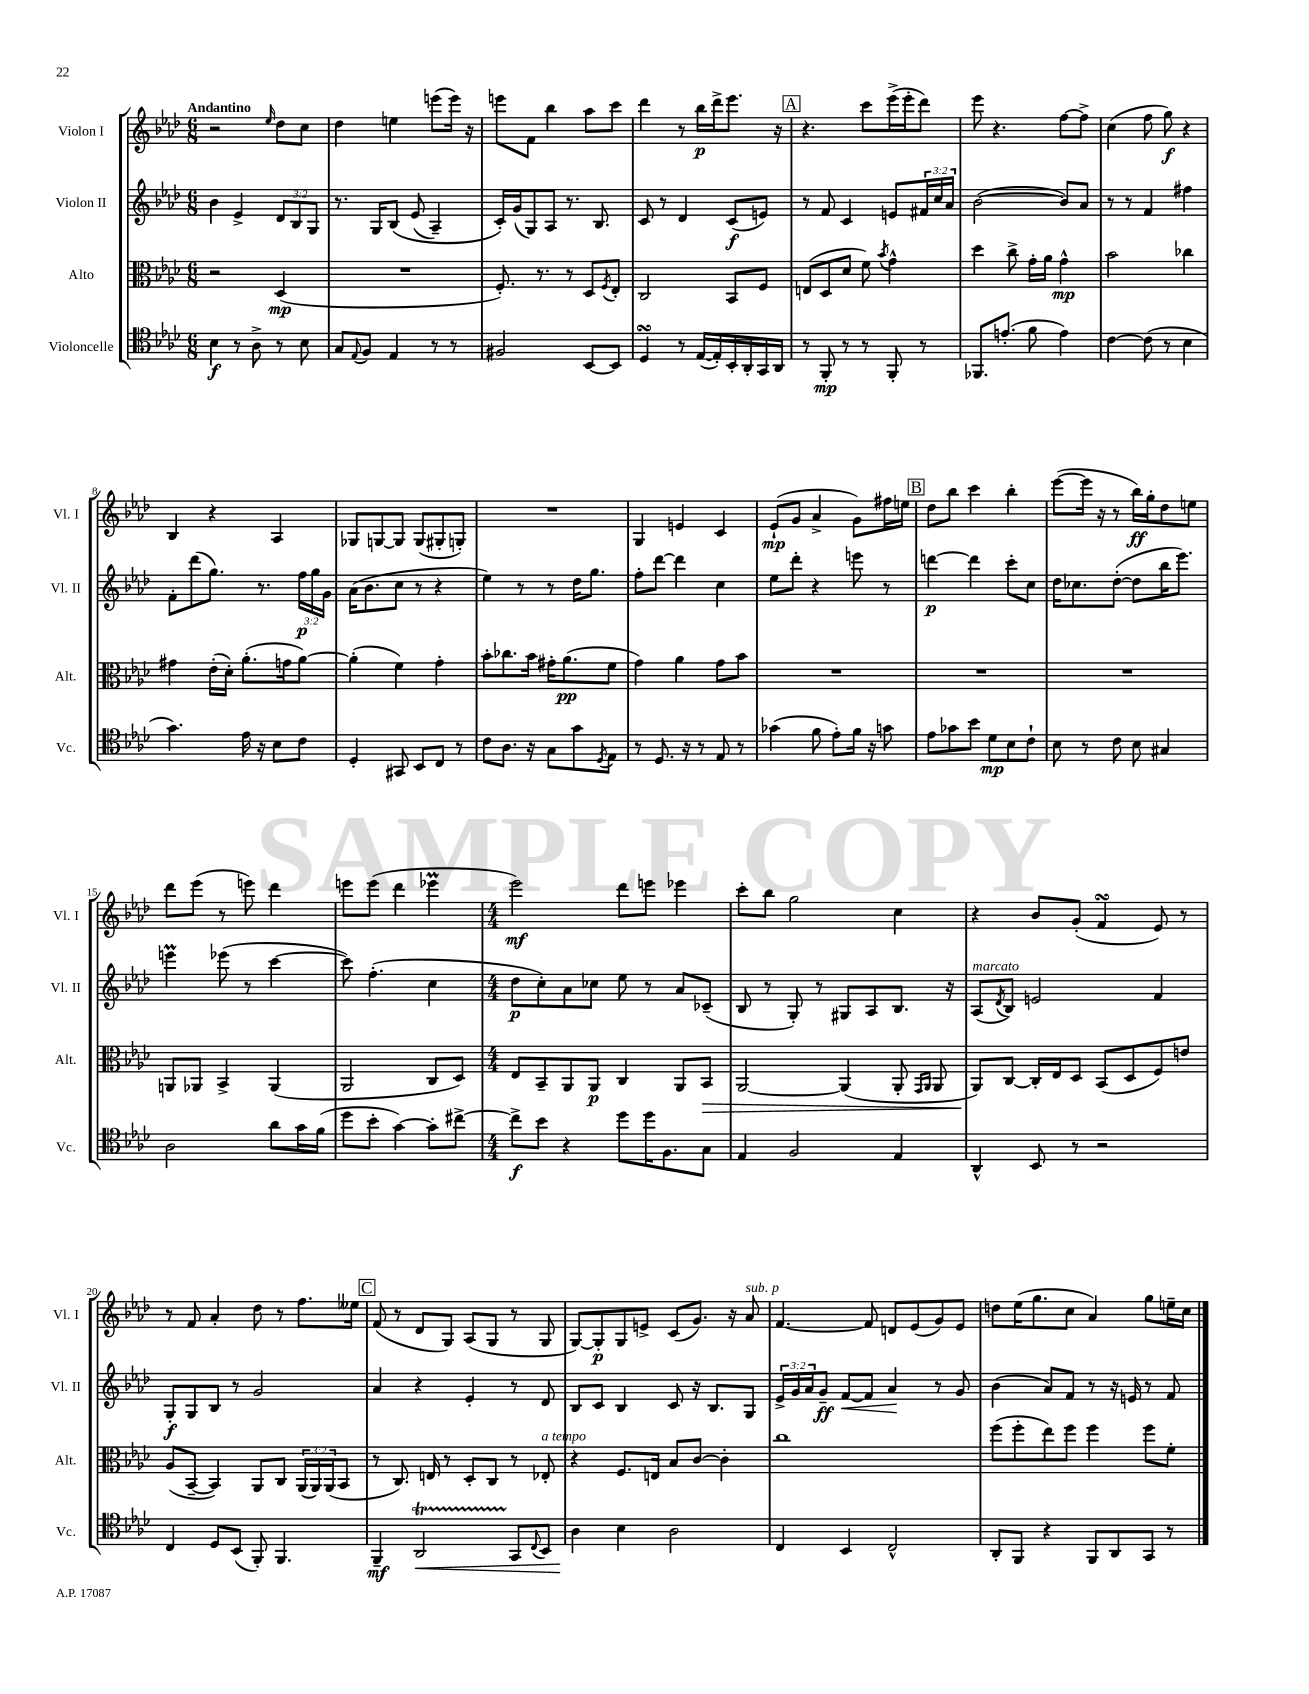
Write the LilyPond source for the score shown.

<<
\new StaffGroup <<
\new Staff = "s0" \with { instrumentName = "Violon I" shortInstrumentName = "Vl. I" } {
    \clef treble \key aes \major \numericTimeSignature \time 6/8 \tempo "Andantino"
    r2 \grace { ees''16 } des''8 c''8 |
    des''4 e''4 e'''8( e'''16) r16 |
    e'''8 f'8 bes''4 aes''8 c'''8 |
    des'''4 r8 bes''16\p des'''16-> ees'''8. r16 |
    \mark \markup { \box "A" } r4. c'''8 ees'''16->( ees'''16-. des'''8) |
    ees'''8 r4. f''8~ f''8-> |
    c''4( f''8 g''8\f) r4 |
    bes4 r4 aes4 |
    ges8 g8~ g8 g8( gis8-. g8-.) |
    R2. |
    g4 e'4 c'4 |
    ees'8-!\mp( g'8 aes'4-> g'8) fis''16 e''16 |
    \mark \markup { \box "B" } des''8 bes''8 c'''4 bes''4-. |
    ees'''8~( ees'''16 r16 r8 bes''16\ff) g''16-. des''8 e''8 |
    des'''8 ees'''8( r8 e'''8) des'''4 |
    e'''8 e'''8( des'''4 ees'''4\prall |
    \numericTimeSignature \time 4/4 ees'''2\mf) des'''8 e'''8 ees'''4 |
    c'''8-. bes''8 g''2 c''4 |
    r4 bes'8 g'8-.( f'4\turn ees'8) r8 |
    r8 f'8 aes'4-. des''8 r8 f''8. eeses''16 |
    \mark \markup { \box "C" } f'8( r8 des'8 g8) aes8( g8 r8 g8 |
    g8~) g8-.\p g8 e'8-> c'8( g'8.) r16 aes'8^\markup { \italic "sub. p" } |
    f'4.~ f'8 d'8 ees'8( g'8) ees'8 |
    d''8 ees''16( g''8. c''8 aes'4) g''8 e''16-- c''16 \bar "|." |
}
\new Staff = "s1" \with { instrumentName = "Violon II" shortInstrumentName = "Vl. II" } {
    \clef treble \key aes \major \numericTimeSignature \time 6/8 \override Staff.TupletNumber.text = #tuplet-number::calc-fraction-text
    bes'4 ees'4-> \tuplet 3/2 { des'8 bes8 g8 } |
    r8. g16 bes8\( ees'8( aes4--) |
    c'16-.\) g'16( g8) aes8 r8. bes8. |
    c'8 r8 des'4 c'8\f( e'8) |
    \mark \markup { \box "A" } r8 f'8 c'4 e'8 \tuplet 3/2 { fis'16 c''16 aes'16 } |
    bes'2~( bes'8) aes'8 |
    r8 r8 f'4 fis''4 |
    f'8-. des'''8( g''8.) r8. \tuplet 3/2 { f''16\p g''16 g'16 } |
    aes'16( bes'8. c''8 r8 r4 |
    ees''4) r8 r8 des''16 g''8. |
    f''8-. des'''8~ des'''4 c''4 |
    ees''8 des'''8-. r4 e'''8 r8 |
    \mark \markup { \box "B" } d'''4~\p d'''4 c'''8-. c''8 |
    des''16 ces''8. des''8~-.( des''8 bes''16 ees'''8.) |
    e'''4\prall ees'''8( r8 c'''4~ |
    c'''8) f''4.-.( c''4 |
    \numericTimeSignature \time 4/4 des''8\p c''8-.) aes'8 ces''8 ees''8 r8 aes'8 ces'8--( |
    bes8 r8 g8-.) r8 gis8 aes8 bes8. r16 |
    aes8^\markup { \italic "marcato" }( \acciaccatura { des'8 } bes8) e'2 f'4 |
    g8-.\f g8 bes8 r8 g'2 |
    \mark \markup { \box "C" } aes'4 r4 ees'4-. r8 des'8 |
    bes8 c'8 bes4 c'8 r16 bes8. g8 |
    \tuplet 3/2 { ees'16-> g'16 aes'16 } g'8--\ff f'8~\< f'8 aes'4\! r8 g'8 |
    bes'4( aes'8) f'8 r8 r16 e'16 r8 f'8 \bar "|." |
}
\new Staff = "s2" \with { instrumentName = "Alto" shortInstrumentName = "Alt." } {
    \clef alto \key aes \major \numericTimeSignature \time 6/8 \override Staff.TupletNumber.text = #tuplet-number::calc-fraction-text
    r2 des4\mp( |
    R2. |
    f8.-.) r8. r8 des8 \acciaccatura { f8 } ees8-. |
    c2 bes,8 f8 |
    \mark \markup { \box "A" } e8( des8 des'8 f'8) \acciaccatura { bes'8 } g'4-^ |
    des''4 c''8-> g'16-. aes'16 g'4-^\mp |
    bes'2 ces''4 |
    gis'4 ees'16-.( des'16-.) aes'8.-.( g'16 aes'8~) |
    aes'4-.( f'4) g'4-. |
    bes'8-. ces''8. bes'16 gis'16-. aes'8.\pp( f'8 |
    g'4) aes'4 g'8 bes'8 |
    R2. |
    \mark \markup { \box "B" } R2. |
    R2. |
    a,8 aes,8 bes,4-> aes,4( |
    aes,2 c8 des8) |
    \numericTimeSignature \time 4/4 ees8 bes,8-- aes,8 aes,8\p c4 aes,8 bes,8\> |
    aes,2~ aes,4( aes,8-. \grace { g,16 aes,16 } aes,8 |
    aes,8\!) c8~ c16-. ees16 des8 bes,8( des8 f8) e'8 |
    aes8( bes,8~-- bes,4) aes,8 c8 \tuplet 3/2 { aes,16( aes,16) aes,16( } bes,8 |
    \mark \markup { \box "C" } r8 c8.) e16 r8 des8-. c8 r8 ees8-.^\markup { \italic "a tempo" } |
    r4 f8. e16 bes8 c'8~ c'4-. |
    c''1 |
    f''8( f''8-. ees''8) f''8 f''4 f''8 f'8-. \bar "|." |
}
\new Staff = "s3" \with { instrumentName = "Violoncelle" shortInstrumentName = "Vc." } {
    \clef tenor \key aes \major \numericTimeSignature \time 6/8
    bes4\f r8 aes8-> r8 bes8 |
    g8 \appoggiatura { ees8 } f8 ees4 r8 r8 |
    fis2 bes,8~ bes,8 |
    des4\turn r8 ees16~( ees16-.) bes,16-. aes,16-. g,16 aes,16 |
    \mark \markup { \box "A" } r8 f,8-.\mp r8 r8 f,8-. r8 |
    fes,8. e'8.-.( f'8 e'4) |
    c'4~ c'8( r8 bes4 |
    g'4.) ees'16 r16 bes8 c'8 |
    des4-. gis,8 bes,8 c8 r8 |
    c'8 aes8. r16 g8 g'8 \acciaccatura { des8 } ees8 |
    r8 des8. r16 r8 ees8 r8 |
    ges'4( f'8 ees'8-.) f'16 r16 g'8 |
    \mark \markup { \box "B" } ees'8 ges'8 bes'8 des'8\mp bes8 c'8-! |
    bes8 r8 c'8 bes8 gis4 |
    aes2 aes'8 g'16 f'16( |
    des''8 bes'8-. g'4~) g'8-. cis''8~-> |
    \numericTimeSignature \time 4/4 cis''8->\f bes'8 r4 des''8 des''16 f8. g8 |
    ees4 f2 ees4 |
    aes,4-^ bes,8 r8 r2 |
    c4 des8 bes,8( f,8-.) f,4. |
    \mark \markup { \box "C" } f,4--\mf aes,2\startTrillSpan\< g,8\stopTrillSpan \appoggiatura { c8 } bes,8 |
    aes4\! bes4 aes2 |
    c4 bes,4 c2-^ |
    aes,8-. f,8 r4 f,8 aes,8 g,8 r8 \bar "|." |
}
>>
>>
